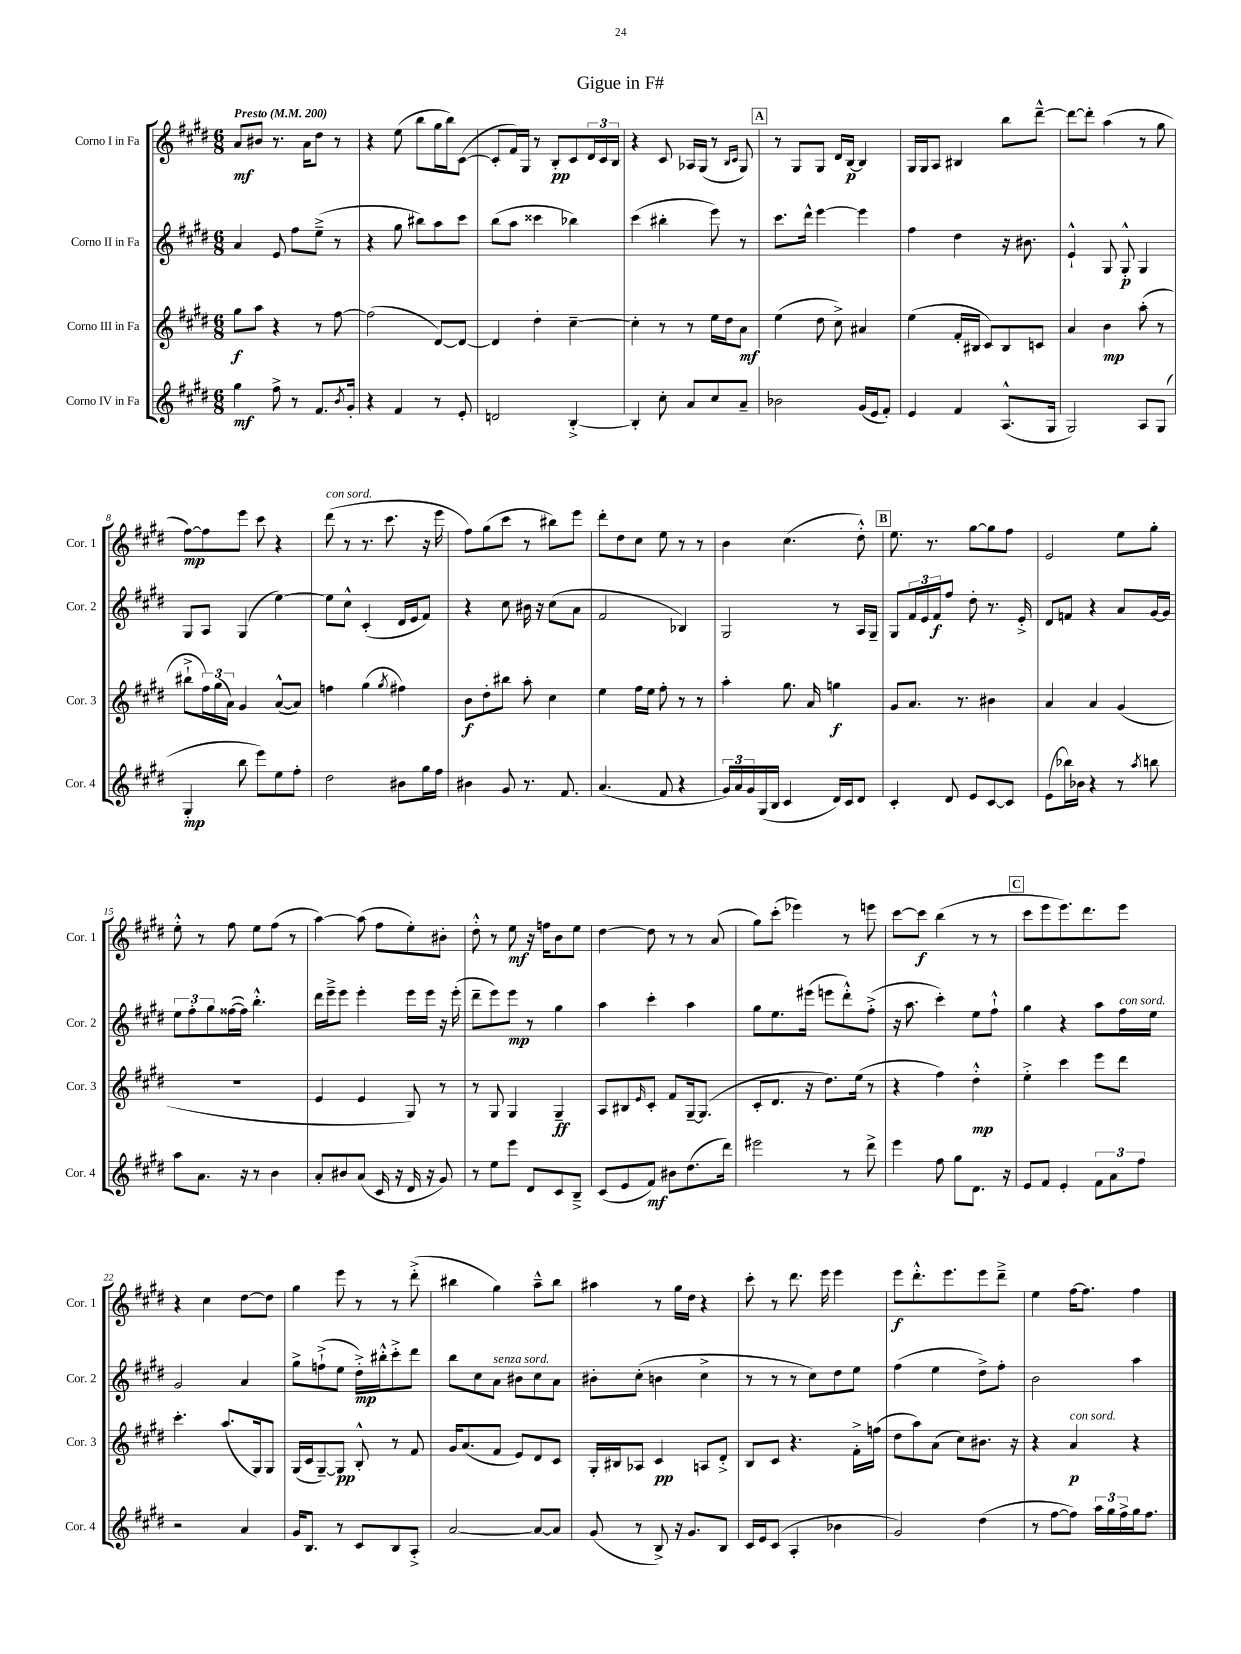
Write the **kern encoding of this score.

**kern	**kern	**kern	**kern
*staff4	*staff3	*staff2	*staff1
*clefG2	*clefG2	*clefG2	*clefG2
*k[f#c#g#d#]	*k[f#c#g#d#]	*k[f#c#g#d#]	*k[f#c#g#d#]
*M6/8	*M6/8	*M6/8	*M6/8
*MM200	*MM200	*MM200	*MM200
4gg#\	8gg#\L	4a/	8a/L
.	8aa\J	.	8b#/J
8ff#^\	4r	8e/	8.r
8r	.	8ff#\L	.
.	.	.	16a\LK
8.f#/L	8r	(8ee~^\J	8dd#\J
.	[8ff#\	8r	8r
8qb/	.	.	.
16g#'/Jk	.	.	.
=	=	=	=
4r	(2ff#\]	4r	4r
4f#/	.	8gg#\	(8ee\
.	.	8bb#\L)	8bb\L
8r	[8d#/L)	8aa\	16gg#\L
.	.	.	16bb\J)
8e'/	8d#/_J	8ccc#\J	([8c#\J
=	=	=	=
2d/	4d#/]	(8bb\L	8c#'/]L
.	.	8aa\J	16f#/L)
.	.	.	16G#/JJ
.	4dd#'\	4ccc##\	8r
.	.	.	8B'/L
[4B'^/	[4cc#~\	4bb-\)	8c#/
.	.	.	24d#/L
.	.	.	24c#/
.	.	.	24B/JJ
=	=	=	=
4B'/]	4cc#'\]	(4ccc#\	4r
8cc#'\	8r	4bb#'\	8c#/
8a/L	8r	.	16A-/LL
.	.	.	(16G#/JJ
8cc#/	16ee\LL	8eee\)	8r
.	16dd#\J	.	.
.	.	.	16qqB/LL
.	.	.	16qqc#/JJ
8a~/J	8a\J	8r	8G#/)
=	=	=	=
2b-\	(4ee\	8.ccc#\L	8r
.	.	.	8G#/L
.	.	16ddd#^^\Jk	.
.	8dd#\	[4eee\	8G#/J
.	8cc#^\)	.	16d#/LL
.	.	.	[16B/JJ
(16g#/LL	4a#/	4eee\]	4B/]
16e/J	.	.	.
8f#'/J)	.	.	.
=	=	=	=
4e/	(4ee\	4ff#\	16G#/LL
.	.	.	16G#/J
.	.	.	8A/J
4f#/	16f#'/LL	4dd#\	4B#/
.	16B#/JJ	.	.
.	8c#/L)	.	.
(8.A^^/L	8B#/	16r	8bb\L
.	.	8.b#\	.
.	8c/J	.	[8ddd#~^^\J
16G#/Jk	.	.	.
=	=	=	=
2G#/)	4a/	4e`^^/	8ddd#\_L
.	.	.	8ddd#'\]J
.	4b\	8G#/	(4aa\
.	.	8G#'^^/	.
8A/L	(8aa'\	4G#/	8r
(8G#/J	8r	.	8gg#\
=	=	=	=
4G#'/	8bb#`^\L	8G#/L	[8ff#\L)
.	24ff#\L)	8A/J	8ff#\]
.	(24gg#\	.	.
.	24a\JJ)	.	.
8bb\	4g#/	(4G#/	8eee\J
8eee\L)	.	.	8ccc#\
8ee\	([8a^^/L	[4ee\)	4r
8ff#'\J	8a/]J)	.	.
=	=	=	=
2dd#\	4ff\	8ee\]L	(8ddd#\
.	.	8cc#^^\J	8r
.	(4gg#\	(4c#'/	8.r
.	.	.	8.ccc#\
.	8qgg#/	.	.
8b#\L	4ff#\)	16d#/LL	.
.	.	16e/J	.
16gg#\L	.	8f#/J)	16r
16ff#\JJ	.	.	16eee\
=	=	=	=
4b#\	8b\L	4r	8ff#\L)
.	8dd#'\	.	(8gg#\
8g#/	8bb#\J	8cc#\	8ccc#\J
8.r	8aa'\	16b#\	8r
.	.	16r	.
.	4cc#\	(8cc#\L	8bb#\L)
8.f#/	.	.	.
.	.	8a\J	8eee\J
=	=	=	=
(4.a/	4ee\	2f#/	8ddd#'\L
.	.	.	8dd#\
.	16ff#\LL	.	8cc#\J
.	16ee\JJ	.	.
8f#/	8ff#'\	.	8ee\
4r	8r	4B-/)	8r
.	8r	.	8r
=	=	=	=
24g#/LL)	4aa'\	2G#/	4b\
24a/	.	.	.
24g#/	.	.	.
(16G#/	.	.	.
16B/JJ	.	.	.
4c#/	8.gg#\	.	(4.cc#\
.	16a/	.	.
16d#/LL)	4gg\	8r	.
16c#/J	.	.	.
8d#/J	.	16A/LL	8dd#'^^\)
.	.	16G#~/JJ	.
=	=	=	=
4c#'/	8g#/L	8G#/L	8.ee\
.	8.a/J	24f#/L	.
.	.	24e/	.
.	.	.	8.r
.	.	24f#/J	.
8d#/	.	8ff#/J	.
.	8.r	.	.
8e/L	.	8dd#'\	[8gg#\L
[8c#/	4b#\	8.r	8gg#\]
8c#/]J	.	.	8ff#\J
.	.	16e'^/	.
=	=	=	=
(8e\L	4a/	8d#/L	2e/
16bb-\L)	.	8f/J	.
16b-\JJ	.	.	.
4r	4a/	4r	.
8r	(4g#/	8a/L	8ee\L
8qaa/	.	.	.
8bb\	.	[16g#/L	8gg#'\J
.	.	16g#/]JJ	.
=	=	=	=
8aa\L	2.r	12ee\L	8ee'^^\
.	.	12ff#'\	.
8.a\J	.	.	8r
.	.	12gg#\	.
.	.	([16ff##\L	8ff#\
16r	.	16ff##\]JJ)	.
8r	.	4.bb'^^\	8ee\L
4b\	.	.	(8ff#\J
.	.	.	8r
=	=	=	=
8a'/L	4e/	16ddd#\LL	[4aa\)
.	.	16eee~^\J	.
8b#/	.	8eee\J	.
(8a/J	4e/	4eee'\	(8aa\]
16c#/	.	.	8ff#\L
16r	.	.	.
16d#/	8G#/)	16eee\LL	8ee'\)
16r	.	16eee\JJ	.
8g#/)	8r	16r	8b#'\J
.	.	(16eee'\	.
=	=	=	=
8r	8r	8ddd#~\L	8dd#'^^\
8ee\L	8G#/	8eee\)	8r
8eee\J	4G#/	8eee\J	8ee\
8d#/L	.	8r	16r
.	.	.	16ff\LK
8c#/	4G#~/	4gg#\	8b\
8B~^/J	.	.	8ee\J
=	=	=	=
(8c#/L	8A/L	4aa\	[4dd#\
8e/	8B#/	.	.
.	16qqe/	.	.
8f#/J)	8c#'/J	4ccc#'\	8dd#\]
8b#\L	8f#/L	.	8r
(8.dd#\	[16G#~/k	4aa\	8r
.	(8.G#/]J	.	.
.	.	.	(8a/
16ddd#\Jk)	.	.	.
=	=	=	=
2eee#\	8c#'/L	8gg#\L	8gg#\L)
.	8.d#/J	8.ee\	(8ccc#'\J
.	.	.	4eee-\)
.	16r	(16eee#\Jk	.
.	8.dd#\L)	8eee\L	.
8r	.	8ddd#'^^\)	8r
.	(16ee\Jk	.	.
8ddd#^\	8r	(8ff#'^\J	8eee\
=	=	=	=
4eee\	4r	16r	[8ccc#\L
.	.	8.aa\	.
.	.	.	8ccc#\]J
8ff#\	4ff#\)	4ccc#'\)	(4bb\
8gg#\L	.	.	.
8.d#\J	4dd#'^^\	8ee\L	8r
.	.	8ff#`^^\J	8r
16r	.	.	.
=	=	=	=
8e/L	4ee'^\	4gg#\	8ccc#\L
8f#/J	.	.	8eee\
4e'/	4ccc#\	4r	8.eee\)
.	.	.	8.ddd#\
12f#\L	8eee\L	8aa\L	.
12a\	.	.	.
.	8ddd#\J	16ff#\L	8eee\J
12ff#\J	.	.	.
.	.	16ee\JJ	.
=	=	=	=
2r	4.ccc#'\	2g#/	4r
.	.	.	4cc#\
.	(8.aa/L	.	.
4a/	.	4a/	[8dd#\L
.	16G#/k)	.	.
.	8G#/J	.	8dd#\]J
=	=	=	=
16g#/LK	(16G#/LL	8gg#^\L	4gg#\
8.B/J	16c#/J	.	.
.	[8G#~/)	(8ff`^\	.
8r	8G#/]J	8ee\J	8eee\
8c#/L	8B'^^/	16dd#'^\LL)	8r
.	.	16bb#'^^\J	.
8B/	8r	8ccc#'^\	8r
8A'^/J	8f#/	8ddd#\J	(8ddd#'^\
=	=	=	=
[2a/	16g#/LK	8bb\L	4bb#\
.	(8.a/	.	.
.	.	8cc#\	.
.	8f#/J	8a\J	4gg#\)
.	8e/L)	8b#\L	.
8a/_L	8d#/	8cc#\	8aa~^^\L
8a/]J	8c#/J	8a\J	8bb#\J
=	=	=	=
(8g#/	16G#'/LL	8b#'\L	4aa#\
.	16B#/J	.	.
8r	8A-/J	(8cc#'\J	.
8B^/)	4c#/	4b\	8r
16r	.	.	16gg#\LL
8.g#/L	.	.	16dd#\JJ
.	8A/L	4cc#^\	4r
8B/J	8d#'^/J	.	.
=	=	=	=
16c#/LL	8B/L	8r	8ccc#'\
16e/J	.	.	.
(8c#/J	8c#/J	8r	8r
4A'/	4.r	8r	8.ddd#\
.	.	8cc#\L)	.
.	.	.	16eee\
4b-\	.	8dd#\	4eee\
.	16f#'^\LL	8ee\J	.
.	(16ff\JJ	.	.
=	=	=	=
2g#/)	8dd#\L	(4ff#\	8eee\L
.	8aa\)	.	8.ddd#'^^\
.	(8a\J	4ee\	.
.	.	.	8.eee\
.	8cc#\L)	.	.
(4dd#\	8.b#\J	8dd#^\L)	8eee\
.	.	8ff#'\J	8ddd#~^\J
.	16r	.	.
=	=	=	=
8r	4r	2b\	4ee\
[8ff#\L	.	.	.
8ff#\]J)	4a/	.	[16ff#\LK
.	.	.	8.ff#\]J
24aa\LL	.	.	.
24gg#\	.	.	.
24ff#^\	.	.	.
16gg#\J	4r	4aa\	4ff#\
8.ff#\J	.	.	.
==	==	==	==
*-	*-	*-	*-
